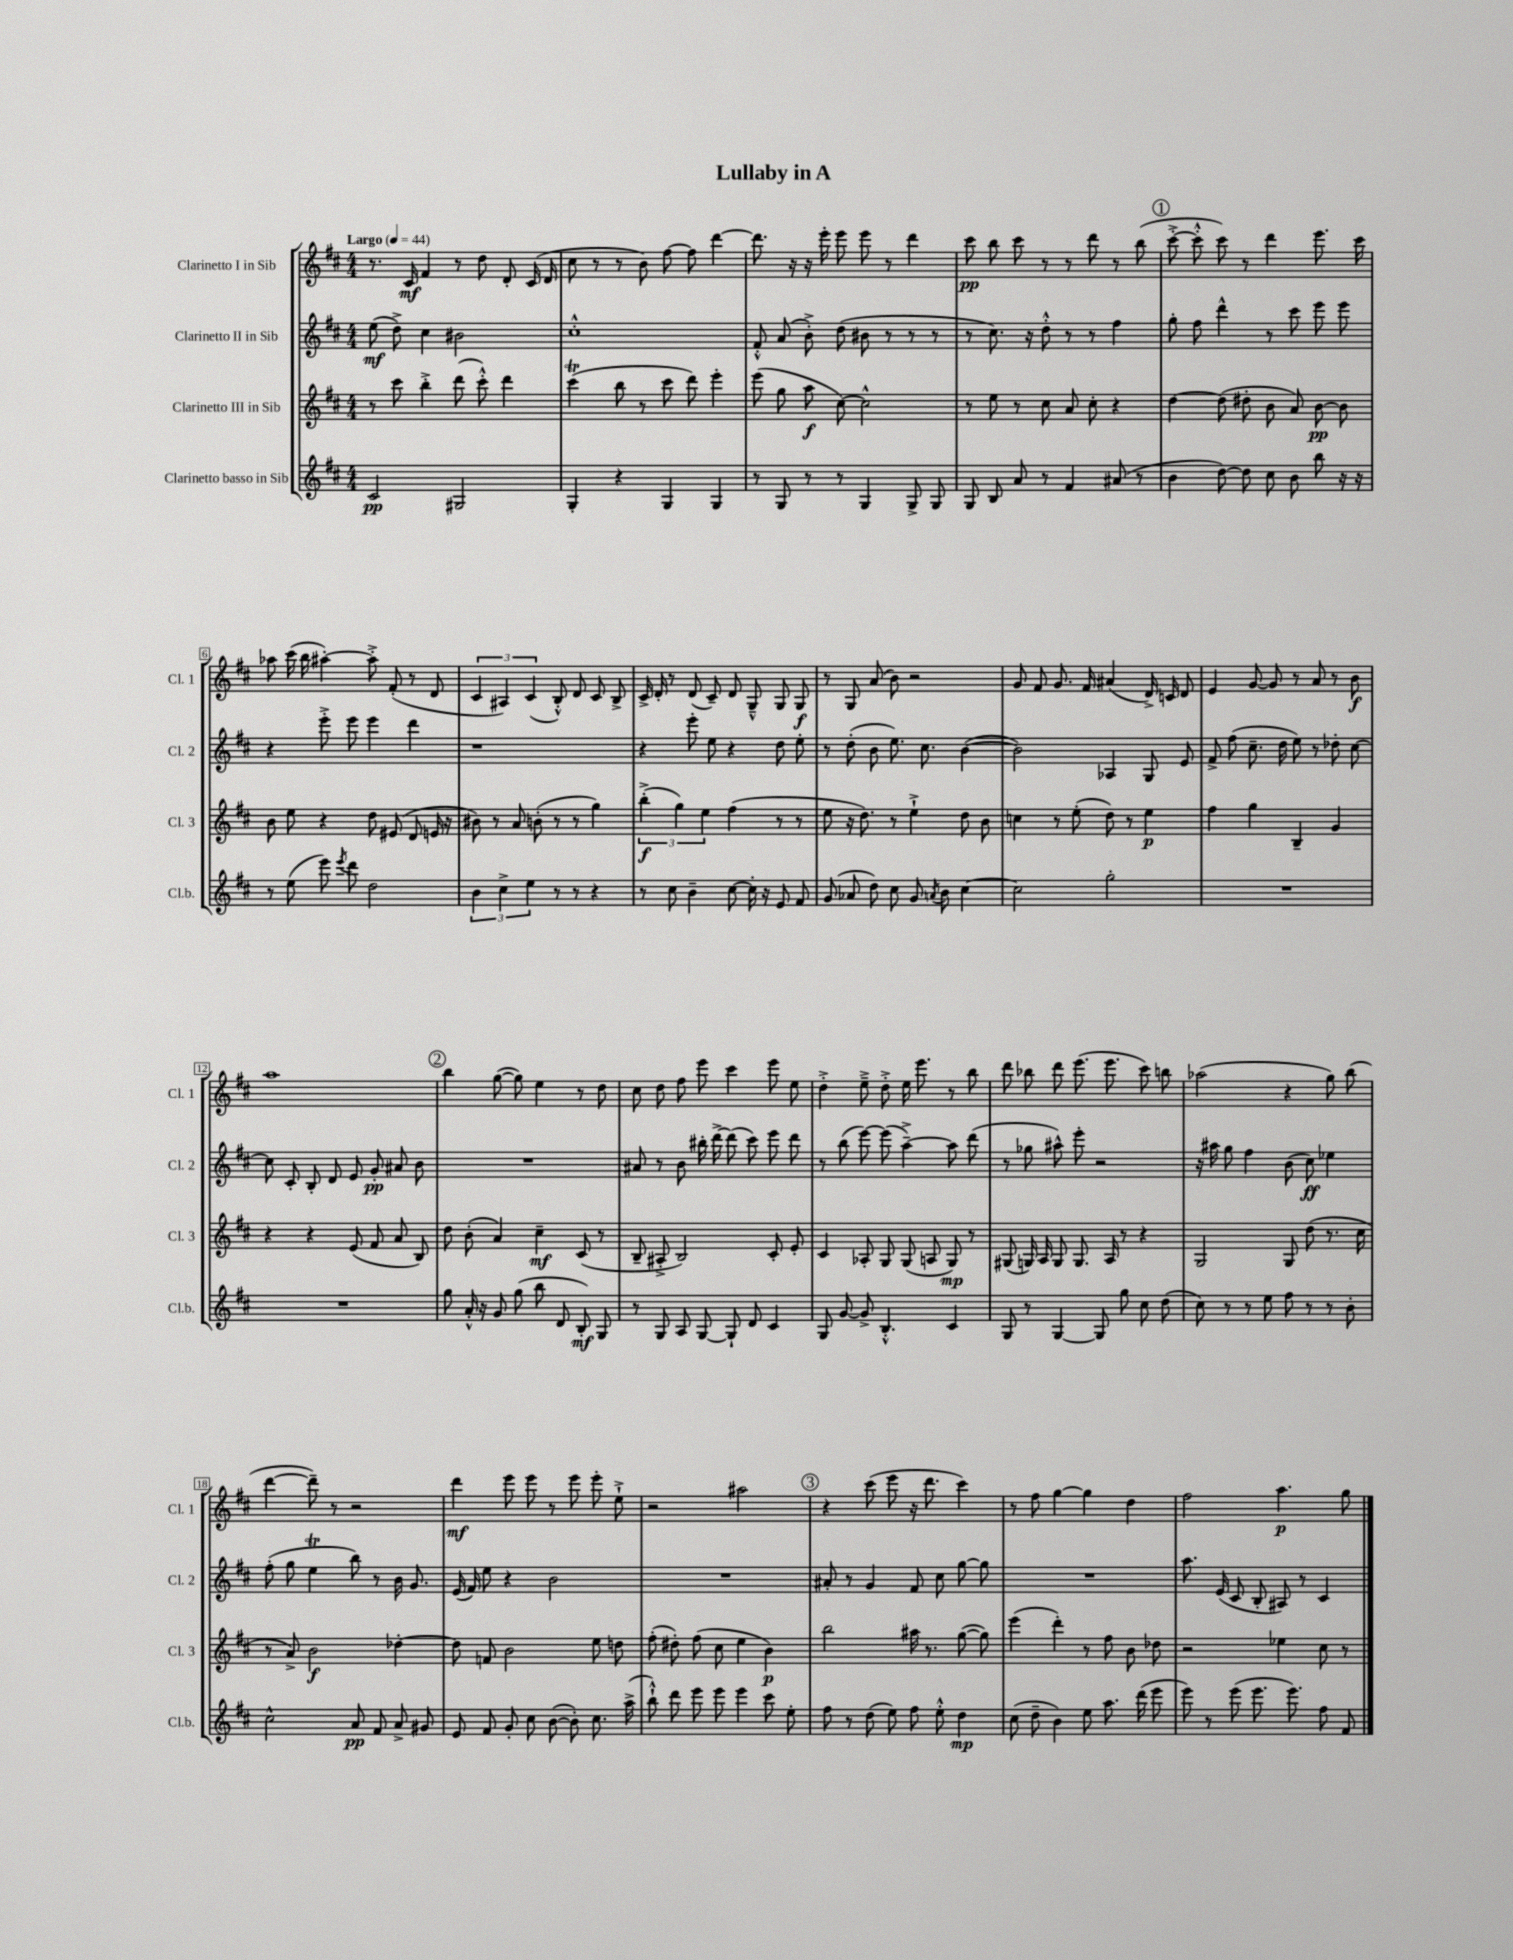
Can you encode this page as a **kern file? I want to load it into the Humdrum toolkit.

**kern	**kern	**kern	**kern
*staff4	*staff3	*staff2	*staff1
*clefG2	*clefG2	*clefG2	*clefG2
*k[f#c#]	*k[f#c#]	*k[f#c#]	*k[f#c#]
*M4/4	*M4/4	*M4/4	*M4/4
*MM44	*MM44	*MM44	*MM44
2c#	8r	(8ee	8.r
.	8ccc#	8dd^)	.
.	.	.	16c#
.	4bb'^	4cc#	4f#
2G#	(8ddd	2b#	8r
.	8ccc#'^^)	.	8dd
.	4ddd	.	8d'
.	.	.	(16c#
.	.	.	16d
=	=	=	=
4G'	(4ccc#	1cc#'^^	8cc#
.	.	.	8r
4r	8bb	.	8r
.	8r	.	8b)
4G	8ccc#	.	[8ff#
.	8ddd)	.	8ff#]
4G	4eee'	.	[4ddd
=	=	=	=
8r	(8eee	8f#'^^	8.ddd]
8G	8gg	(8a	.
.	.	.	16r
8r	8aa	8b'^)	16r
.	.	.	16eee'
8r	[8cc#)	(8dd	8eee
4G	2cc#^^]	8b#	8eee
.	.	8r	8r
8G^	.	8r	4ddd
8G	.	8r	.
=	=	=	=
8G	8r	8r	8ccc#
8B	8ee	8.cc#)	8bb
8a	8r	.	8ccc#
.	.	16r	.
8r	8cc#	8dd'^^	8r
4f#	8a	8r	8r
.	8cc#'	8r	8ddd
(8a#	4r	4ff#	8r
8r	.	.	(8bb
=	=	=	=
4b	[4dd	8gg'	[8ccc#'^
.	.	8ff#	8ccc#'^^]
[8dd)	(8dd]	4ddd^^	8ccc#)
8dd]	8dd#'	.	8r
8cc#	8b	8r	4ddd
8b	8a)	8ccc#	.
8bb	[8b	8eee	8.eee
16r	8b]	8eee	.
16r	.	.	16ccc#
=	=	=	=
8r	8b	4r	8aa-
(8ee	8ee	.	(16ccc#
.	.	.	16bb
8eee)	4r	8eee'^	[4aa#')
8qeee	.	.	.
8ddd	.	8eee	.
2dd	8dd	4eee	8aa#'^]
.	(8e#	.	(8f#'
.	8d	4ddd	8r
.	16e	.	8d
.	16r	.	.
=	=	=	=
6b	8b#)	1r	6c#
.	8r	.	.
6cc#^	.	.	6A#)
.	8a	.	.
6ee	.	.	(6c#
.	(8b'	.	.
8r	8r	.	8B'^^)
8r	8r	.	8d
4r	4gg)	.	8c#
.	.	.	8B^
=	=	=	=
8r	(6bb'^	4r	16c#^
.	.	.	16d'
8cc#	.	.	8r
.	6gg)	.	.
4b~	.	8eee'	(8d
.	6ee	.	.
.	.	8ee	8c#~)
[8cc#	(4ff#	4r	8d
16cc#']	.	.	8G~^^
16r	.	.	.
8e	8r	8dd	8G
8f#	8r	8ee'	8G
=	=	=	=
(8g	8ee	8r	8r
8a-	16r	(8dd'	8G
.	8.dd)	.	.
8dd)	.	8b	(8a
8cc#	8r	8.ee)	8b)
8g	4ee`^	.	2r
.	.	8.cc#	.
8qa	.	.	.
8b	.	.	.
[4cc#	8dd	([4b	.
.	8b	.	.
=	=	=	=
2cc#]	4cc	2b])	8g
.	.	.	8f#
.	8r	.	8.g
.	(8ee'	.	.
.	.	.	16f#
2gg'	8dd)	4A-	(4a#
.	8r	.	.
.	4ee	8G	16d^)
.	.	.	16c
.	.	8e	8d
=	=	=	=
1r	4ff#	8f#^	4e
.	.	(8ff#	.
.	4gg	8.cc#~	[8g
.	.	.	8g]
.	.	16dd	.
.	4B~	8ee)	8r
.	.	8r	8a
.	4g	8dd-'	8r
.	.	[8cc#	8b
=	=	=	=
1r	4r	8cc#]	1aa
.	.	8c#'	.
.	4r	8B'	.
.	.	8d	.
.	(8e	8e	.
.	8f#	8g'	.
.	8a	8a#	.
.	8B)	8b	.
=	=	=	=
8gg	8dd	1r	4bb
16a'^^	(8b'	.	.
16r	.	.	.
8g	4a)	.	([8gg
(8gg	.	.	8gg])
8bb	4cc#~	.	4ee
8d	.	.	.
8B')	(8c#	.	8r
8G	8r	.	8dd
=	=	=	=
8r	8B~	8a#	8cc#
8G	8A#'^	8r	8dd
8A	2B)	8b	8ff#
[8G	.	16bb#'	8eee
.	.	[16ddd^	.
8G`]	.	(8ddd]	4ccc#
8d	.	8ccc#)	.
4c#	8c#'	8eee	8eee
.	8e'	8ddd	8ee
=	=	=	=
8G	4c#	8r	4dd'^
[8g	.	(8bb	.
8g^]	8A-'	[8eee)	8ee~^
4.B'^^	8G	(8eee]	8dd'^
.	(8G	[4aa~^)	16ee
.	.	.	8.eee
.	8A	.	.
4c#	8G)	8aa]	8r
.	8r	(8ddd	8bb
=	=	=	=
8G	(8G#	8r	8ddd
8r	16G)	8gg-	8bb-
.	16A	.	.
[4G	8G	8aa#^^)	8ddd
.	8.G	8eee'	(8.eee
8G]	.	2r	.
.	16A	.	8.eee
8gg	8r	.	.
8cc#	4r	.	8ccc#)
(8dd	.	.	8bb
=	=	=	=
8cc#)	2G	16r	(2aa-
.	.	16aa#	.
8r	.	8gg	.
8r	.	4ff#	.
8ee	.	.	.
8ff#	8G	(8b	4r
8r	(8dd	8cc#)	.
8r	8.r	4ee-	8gg)
8b'	.	.	(8bb
.	16cc#	.	.
=	=	=	=
2cc#^^	8r	(8ff#'	[4ddd
.	8a^)	8gg	.
.	2b	4ee	8ddd~])
.	.	.	8r
8a	.	8bb)	2r
8f#	.	8r	.
8a^	[4dd-'	16b	.
.	.	8.g	.
8g#	.	.	.
=	=	=	=
8e	8dd-]	(16e	4ddd
.	.	16f#)	.
8f#	8f	8ee	.
8g'	2b	4r	8eee
8cc#	.	.	8eee
([8b	.	2b	8r
8b'])	.	.	8eee
8.cc#	8ee	.	8eee'
.	8dd	.	8ee`^
(16aa^	.	.	.
=	=	=	=
8bb`^^)	(8ff#'	1r	2r
8ddd	8dd#')	.	.
8eee	(8ff#	.	.
8eee	8cc#	.	.
4eee	4ee	.	2aa#
8ccc#	4b)	.	.
8ee'	.	.	.
=	=	=	=
8ff#	2bb	8a#'	4r
8r	.	8r	.
(8dd	.	4g	(8ccc#
8ee)	.	.	8eee
8ff#	16aa#	8f#	16r
.	8.r	.	8.ddd
8ee'^^	.	8cc#	.
4dd	([8gg	[8gg	4ccc#)
.	8gg])	8gg]	.
=	=	=	=
(8cc#	(4eee	1r	8r
8dd~	.	.	8ff#
4b)	4ddd')	.	[4gg
8ee	8r	.	4gg]
8.aa	8ff#	.	.
.	8b	.	4dd
(16ddd	.	.	.
8eee	8dd-	.	.
=	=	=	=
8eee)	2r	8.aa	2ff#
8r	.	.	.
.	.	(16e	.
(8eee	.	8c#	.
8.eee	.	8B'	.
.	4ee-	8A#)	4.aa
8.eee)	.	.	.
.	.	8r	.
8ff#	8cc#	4c#	.
8f#	8r	.	8gg
==	==	==	==
*-	*-	*-	*-
